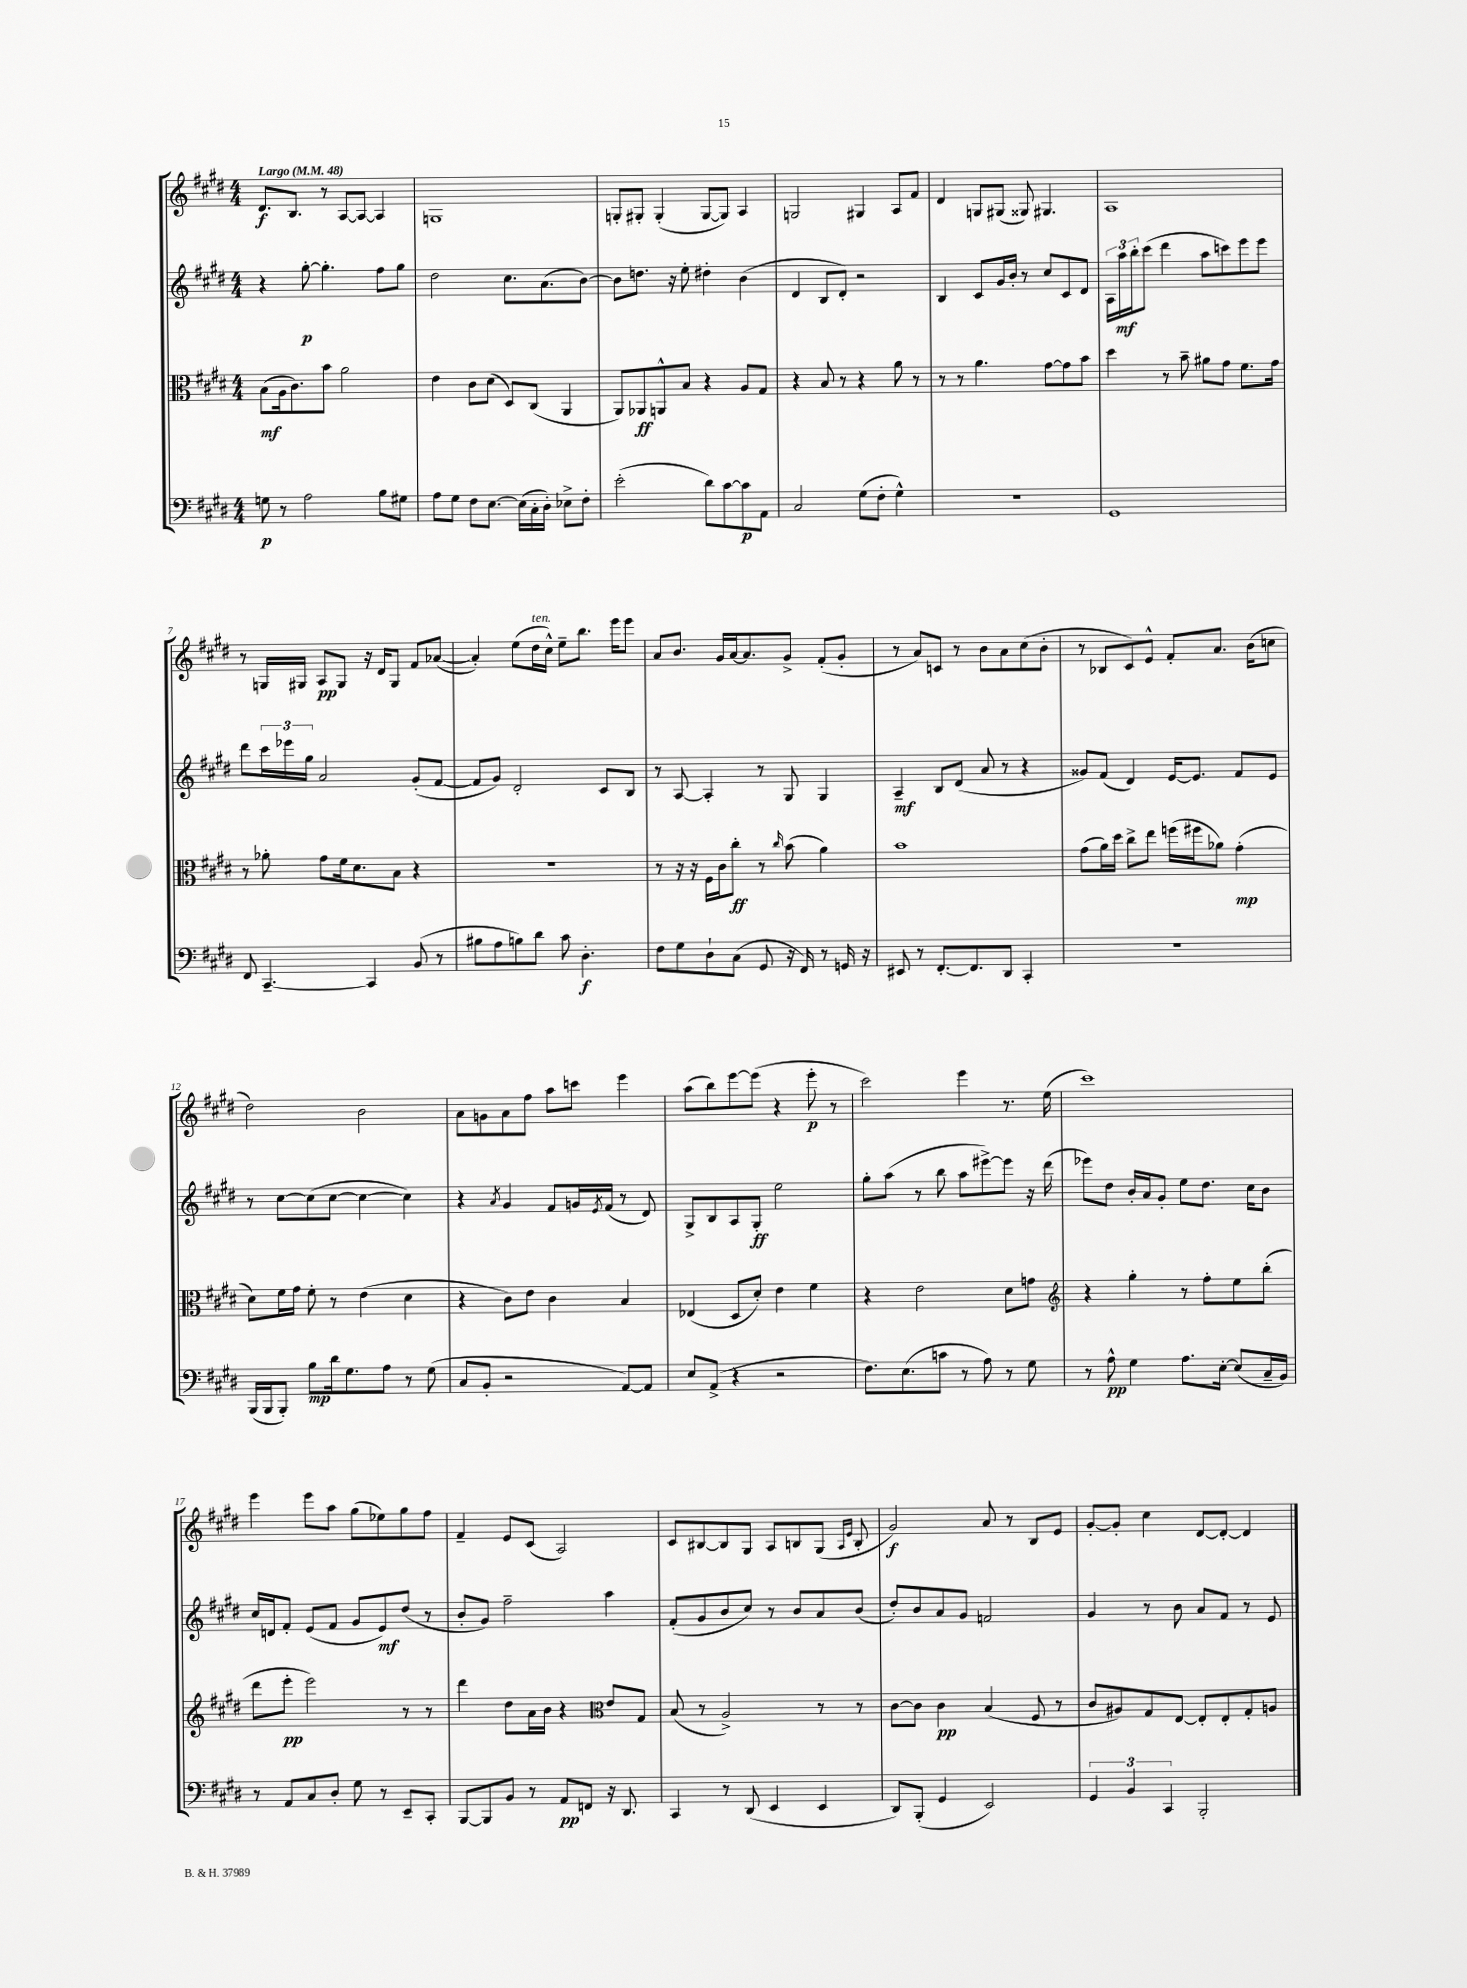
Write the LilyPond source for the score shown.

<<
\new StaffGroup <<
\new Staff = "s0" {
    \clef treble \key e \major \numericTimeSignature \time 4/4 \tempo "Largo" 4 = 48
    dis'8.\f b8. r8 a8~ a8~ a4 |
    g1 |
    g8-. gis8-. gis4-.( gis8~ gis8) a4 |
    g2 gis4 a8 fis'8 |
    dis'4 g8 gis8( gisis8) gis4. |
    a1 |
    r8 g16 gis16 a8\pp gis8 r16 dis'16 gis8 fis'8 aes'8~( |
    aes'4-.) e''8( dis''16^\markup { \italic "ten." } cis''16-^) e''8-- b''8. e'''16 e'''8 |
    a'8 b'8. gis'16 a'16~ a'8. gis'8-> fis'8-.( gis'8-. |
    r8 a'8) c'8 r8 b'8 a'8 cis''8( b'8-. |
    r8 bes8 cis'8) e'8-^ fis'8-. a'8. b'16( c''8 |
    dis''2) b'2 |
    a'8 g'8 a'8 fis''8 a''8 c'''8 e'''4 |
    a''8( b''8) e'''8~ e'''8( r4 e'''8-.\p r8 |
    cis'''2) e'''4 r8. e''16( |
    cis'''1) |
    e'''4 e'''8 a''8 gis''8( ees''8) gis''8 fis''8 |
    fis'4-- e'8 cis'8( a2) |
    cis'8 bis8~ bis8 gis8 a8 b8 gis8( \grace { a16 e'16 } b8-. |
    gis'2\f) a'8 r8 b8 e'8 |
    gis'8~-. gis'8-. cis''4 dis'8~ dis'8~-. dis'4 \bar "|." |
}
\new Staff = "s1" {
    \clef treble \key e \major \numericTimeSignature \time 4/4
    r4 gis''8~-.\p gis''4.-. fis''8 gis''8 |
    dis''2 cis''8. a'8.( b'8~) |
    b'8 d''8. r16 e''8-. dis''4-. b'4( |
    dis'4 b8 dis'8-.) r2 |
    b4 cis'8 gis'16 b'16-. r8 cis''8 cis'8 dis'8 |
    \tuplet 3/2 { a16 a''16\mf b''16-. } cis'''8( dis'''4 a''8 c'''8) e'''8 e'''8 |
    dis'''8 \tuplet 3/2 { cis'''16 ees'''16 gis''16 } a'2 gis'8-.( fis'8~ |
    fis'8 gis'8) dis'2-. cis'8 b8 |
    r8 a8~ a4-. r8 gis8 gis4 |
    a4--\mf b8 dis'8( a'8 r8 r4 |
    gisis'8) fis'8( dis'4) e'16~ e'8. fis'8 e'8 |
    r8 cis''8~ cis''8( cis''8~ cis''4~ cis''4) |
    r4 \acciaccatura { a'8 } gis'4 fis'8 g'16 \acciaccatura { e'8 } fis'16( r8 dis'8) |
    gis8-> b8 a8 gis8-.\ff e''2 |
    gis''8-. a''8( r8 b''8 a''8 eis'''8~->) eis'''8 r16 dis'''16( |
    ees'''8) dis''8 b'16-. a'16 gis'8-. e''8 dis''8. cis''16 b'8 |
    cis''16 d'16 fis'8-. e'8( fis'8 gis'8 e'8\mf) dis''8( r8 |
    b'8-. gis'8) fis''2-- a''4 |
    fis'8-.( gis'8 b'8 cis''8) r8 b'8 a'8 b'8( |
    dis''8-.) b'8 a'8 gis'8 f'2 |
    gis'4 r8 b'8 a'8 fis'8 r8 e'8 \bar "|." |
}
\new Staff = "s2" {
    \clef alto \key e \major \numericTimeSignature \time 4/4
    b8\mf( a16 cis'8.) b'8 a'2 |
    e'4 cis'8 dis'8( dis8) cis8( a,4 |
    a,8) aes,8\ff a,8-^ b8 r4 a8 gis8 |
    r4 b8 r8 r4 a'8 r8 |
    r8 r8 a'4. gis'8~ gis'8 b'8 |
    dis''4 r8 b'8-- ais'8 gis'8 fis'8. gis'16 |
    r8 aes'8-. gis'8 fis'16 dis'8. b8 r4 |
    R1 |
    r8 r16 r16 fis16 cis'16 cis''8-.\ff r8 \grace { cis''16 } b'8( a'4) |
    b'1 |
    gis'8( a'16) dis''16 cis''8-> e''8 f''16( fis''16 aes'8) gis'4-.\mp( |
    dis'8) fis'16 gis'16 fis'8-. r8 e'4( dis'4 |
    r4 cis'8) e'8 cis'4 b4 |
    ees4( dis8 dis'8-.) e'4 fis'4 |
    r4 e'2 dis'8 g'8 |
    \clef treble r4 gis''4-. r8 fis''8-. e''8 b''8-.( |
    dis'''8 e'''8-.\pp e'''2) r8 r8 |
    dis'''4 dis''8 a'16 b'16 r4 \clef alto e'8 gis8 |
    b8( r8 a2->) r8 r8 |
    cis'8~ cis'8 cis'4\pp b4( fis8 r8 |
    cis'8 ais8) gis8 e8~ e8-. e8-. gis8-. a8 \bar "|." |
}
\new Staff = "s3" {
    \clef bass \key e \major \numericTimeSignature \time 4/4
    g8\p r8 a2 b8 gis8 |
    a8 gis8 fis8 e8.~ e16( cis16-. dis16-.) ees8-> fis8-. |
    e'2-.( dis'8) cis'8~ cis'8\p a,8 |
    cis2 gis8( fis8-. gis4-^) |
    R1 |
    gis,1 |
    fis,8 cis,4.~-- cis,4 b,8( r8 |
    bis8 a8 b8) dis'8 cis'8 dis4.-.\f |
    fis8 gis8 dis8-! cis8( gis,8 r16 fis,16) r8 g,16 r16 |
    eis,8 r8 fis,8.~-. fis,8. dis,8 cis,4-. |
    R1 |
    b,,16( b,,16 b,,8-.) b8\mp dis'16 gis8. a8 r8 gis8( |
    cis8 b,8-. r2 a,8~) a,8 |
    e8 a,8->( r4 r2 |
    fis8.) e8.( c'8 r8 a8) r8 gis8 |
    r8 a8-^\pp gis4 a8. e16~-. e8( cis16-- b,16) |
    r8 a,8 cis8 dis8-. gis8 r8 e,8-- cis,8-. |
    b,,8~ b,,8 b,8 r8 a,8\pp f,8 r16 dis,8. |
    cis,4 r8 dis,8( e,4 e,4 |
    dis,8) b,,8-.( gis,4 e,2) |
    \tuplet 3/2 { gis,4 b,4 cis,4 } b,,2-. \bar "|." |
}
>>
>>
